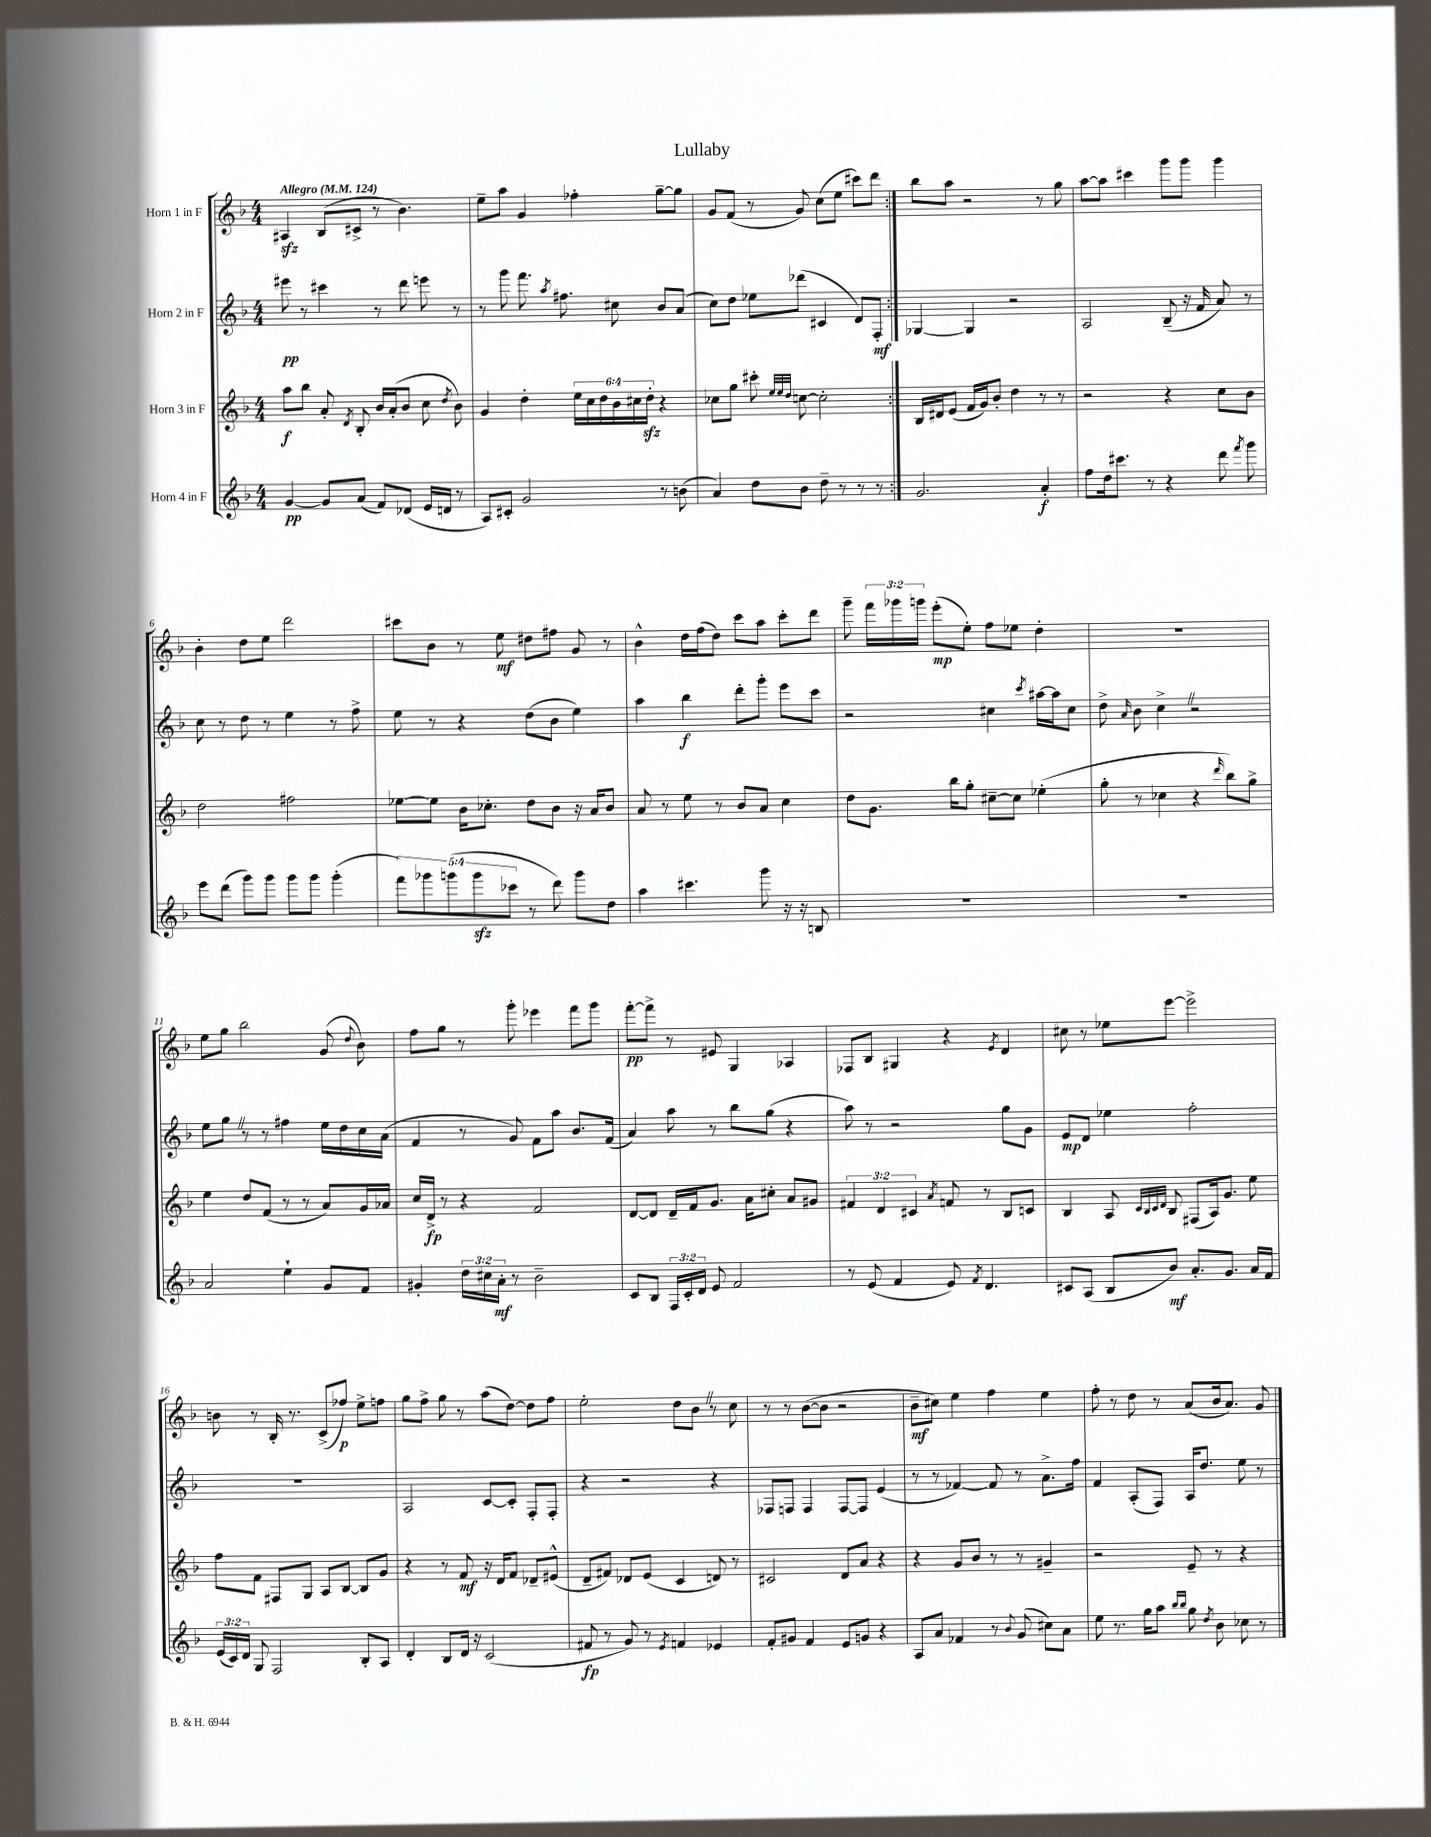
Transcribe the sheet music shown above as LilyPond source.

\header { title = "Lullaby" }
<<
\new StaffGroup <<
\new Staff = "s0" \with { instrumentName = "Horn 1 in F" } {
    \clef treble \key f \major \numericTimeSignature \time 4/4 \override Staff.TupletNumber.text = #tuplet-number::calc-fraction-text \tempo "Allegro" 4 = 124
    \autoBeamOff \repeat volta 2 { ais4\sfz bes8[( cis'8]-> r8 bes'4.) |
    e''8[-- a''8] g'4 fes''4-. g''8[~-- g''8] |
    g'8[ f'8]( r8 g'8) c''8[( e''8] cis'''8[) d'''8] | }
    bes''8[ a''8] r2 r8 g''8 |
    a''8[~ a''8] cis'''4 g'''8[ g'''8] g'''4 |
    bes'4-. d''8[ e''8] d'''2 |
    cis'''8[ bes'8] r8 e''8\mf dis''8[ fis''8] g'8 r8 |
    bes'4-^ d''16[ f''16( d''8]) c'''8[ a''8] c'''8[-. d'''8] |
    g'''8-- \tuplet 3/2 { f'''16[ ges'''16 g'''16] } e'''8[-.\mp( e''8]-.) f''8[ ees''8] d''4-. |
    R1 |
    e''8[ g''8] bes''2 g'8( \appoggiatura { d''8 } bes'8) |
    f''8[ g''8] r8 g'''8-. ees'''4 f'''8[ g'''8] |
    f'''8[~-.\pp f'''8]-> r8 eis'8 g4 aes4 |
    fes8[ bes8] gis4 r4 \acciaccatura { e'8 } d'4 |
    cis''8 r8 ees''8[ e'''8]~ e'''2-> |
    b'8 r8 bes16-. r8. c'8[->( fes''8]\p) e''8[-> f''8] |
    g''8[ f''8]-> g''8 r8 a''8[( d''8]~) d''8[ f''8] |
    e''2-. d''8[ bes'8] \once \override BreathingSign.text = \markup { \musicglyph "scripts.caesura.straight" } \breathe r8 c''8 |
    r8 r8 bes'8[~( bes'8] r2 |
    bes'8[--\mf cis''8]) e''4 f''4 e''4 |
    f''8-. r8 d''8 r8 a'8[( bes'16 a'8.]) g'8 \bar "|." |
}
\new Staff = "s1" \with { instrumentName = "Horn 2 in F" } {
    \clef treble \key f \major \numericTimeSignature \time 4/4
    \autoBeamOff \repeat volta 2 { eis'''8\pp r8 cis'''4 r8 d'''8 e'''8 r8 |
    r8 g'''8 f'''8. \acciaccatura { a''8 } fis''8. cis''8 bes'8[ a'8]( |
    c''8[) d''8] ees''8[ des'''8]( cis'4 d'8[) f8]-.\mf | }
    ges4~ ges4 r2 |
    a2 bes8--( r16 f'16 a'8) r8 |
    c''8 r8 d''8 r8 e''4 r8 f''8-> |
    e''8 r8 r4 d''8[( bes'8] e''4) |
    a''4 bes''4\f d'''8[-. g'''8]-. e'''8[ c'''8] |
    r2 cis''4 \acciaccatura { c'''8 } ais''16[~ ais''16 cis''8] |
    d''8-> \grace { a'16 } bes'8 c''4-> \once \override BreathingSign.text = \markup { \musicglyph "scripts.caesura.straight" } \breathe r2 |
    e''8[ g''8] \once \override BreathingSign.text = \markup { \musicglyph "scripts.caesura.straight" } \breathe r8 r8 fis''4 e''16[ d''16 c''16 a'16]( |
    f'4 r8 g'8) f'8[ a''8] bes'8.[ f'16]( |
    a'4) a''8 r8 bes''8[ g''8]( r4 |
    a''8) r8 r2 g''8[ g'8] |
    e'8[\mp d'8] ees''4 f''2-. |
    R1 |
    a2 c'8[~ c'8]-. f8[-. f8]-. |
    r4 r2 r4 |
    fes8[ f8] f4 f8[~ f8] e'4( |
    r8 r8 fes'4~) fes'8 r8 a'8.[-> f''16] |
    f'4 a8[-.( f8]) a16[ d''8.] e''8 r8 \bar "|." |
}
\new Staff = "s2" \with { instrumentName = "Horn 3 in F" } {
    \clef treble \key f \major \numericTimeSignature \time 4/4 \override Staff.TupletNumber.text = #tuplet-number::calc-fraction-text
    \autoBeamOff \repeat volta 2 { a''8[\f bes''8] a'8-. \acciaccatura { d'8 } bes8-. bes'16[ a'16-.( bes'8] c''8 \acciaccatura { d''8 } bes'8) |
    g'4 d''4-. \tuplet 6/4 { e''16[ c''16 d''16 bes'16 cis''16 d''16]-.\sfz } r4 |
    ces''8[ g''8] cis'''8-. \grace { e''32[ e''32 d''32] } c''8~ c''2-. | }
    bes16[ dis'16 e'8]( f'16[ g'16) bes'8]-. d''4 r8 r8 |
    r2 r4 c''8[ bes'8] |
    d''2 fis''2 |
    ees''8[~ ees''8] bes'16[ ces''8.]-. d''8[ bes'8] r16 a'16[ bes'8] |
    a'8 r8 e''8 r8 bes'8[ a'8] c''4 |
    d''8[ g'8.] bes''16[ g''8]-. cis''8[~-- cis''8] ees''4-.( |
    g''8-. r8 ces''4 r4 \grace { d'''16 } bes''8[) g''8]-> |
    e''4 d''8[ f'8]( r8 r8 a'8[) g'16 aes'16] |
    c''16[ d'16]->\fp r8 r4 f'2 |
    d'8[~ d'8] d'16[-- f'16 g'8.] a'16[ cis''8]-. a'8[ gis'8] |
    \tuplet 3/2 { fis'4 d'4 cis'4 } \acciaccatura { a'8 } f'8 r8 bes8[ c'8] |
    bes4 a8 \grace { c'32[ bes32 c'32 d'32] } bes8 fis8[( a16) g'8.] e''8 |
    f''8[ f'8] fis8[ g8] a8[ bes8]~ bes8[ g'8] |
    r4 r8 f'8\mf r16 d'16[ f'8] des'8[-- eis'8]-^( |
    d'8[-- fis'8]) des'8[ e'8]( c'4 d'8) r8 |
    cis'2 d'8[ a'8] r4 |
    r4 g'8[ bes'8] r8 r8 gis'4-- |
    r2 e'8-- r8 r4 \bar "|." |
}
\new Staff = "s3" \with { instrumentName = "Horn 4 in F" } {
    \clef treble \key f \major \numericTimeSignature \time 4/4 \override Staff.TupletNumber.text = #tuplet-number::calc-fraction-text
    \autoBeamOff \repeat volta 2 { g'4~\pp g'8[ a'8]( f'8[) des'8]( e'16[ d'16] r8 |
    a8[) cis'8]-. g'2 r8 b'8( |
    a'4) d''8[ bes'8] d''8-- r8 r8 r8 | }
    g'2. a'4-.\f |
    f''8[ d''16 cis'''8.] r8 r4 d'''8 \acciaccatura { f'''8 } g'''8 |
    e'''8[ d'''8]( g'''8[) g'''8] g'''8[ g'''8] g'''4-.( |
    \tuplet 5/4 { f'''8[) ges'''8 g'''8( g'''8\sfz ces'''8] } r8 d'''8) g'''8[ d''8] |
    a''4 cis'''4. g'''8 r16 r16 b8 |
    R1 |
    R1 |
    a'2 e''4-! g'8[ f'8] |
    gis'4-. \tuplet 3/2 { d''16[ cis''16 a'16]-.\mf } r8 bes'2-- |
    c'8[ bes8] \tuplet 3/2 { f16[ c'16-. d'16] } e'8 f'2 |
    r8 e'8( f'4 e'8) \acciaccatura { f'8 } d'4. |
    cis'8[ a8]( bes8[ bes'8]\mf) a'8.[-. g'8.] a'16[ f'16] |
    \tuplet 3/2 { e'16[( c'16) d'16] } g8 f2 bes8[-. a8] |
    d'4-. bes8[ d'16] r16 c'2( |
    fis'8\fp r8 g'8) r8 \acciaccatura { e'8 } f'4 ees'4 |
    f'8[-. gis'8] f'4 e'8[ g'8] r4 |
    a8[ a'8] fes'4 r8 \appoggiatura { bes'8 } g'8( cis''8[) a'8] |
    e''8 r8. g''16[ a''8] \grace { bes''16[ bes''16] } g''8 \acciaccatura { d''8 } bes'8 ces''8 r8 \bar "|." |
}
>>
>>
